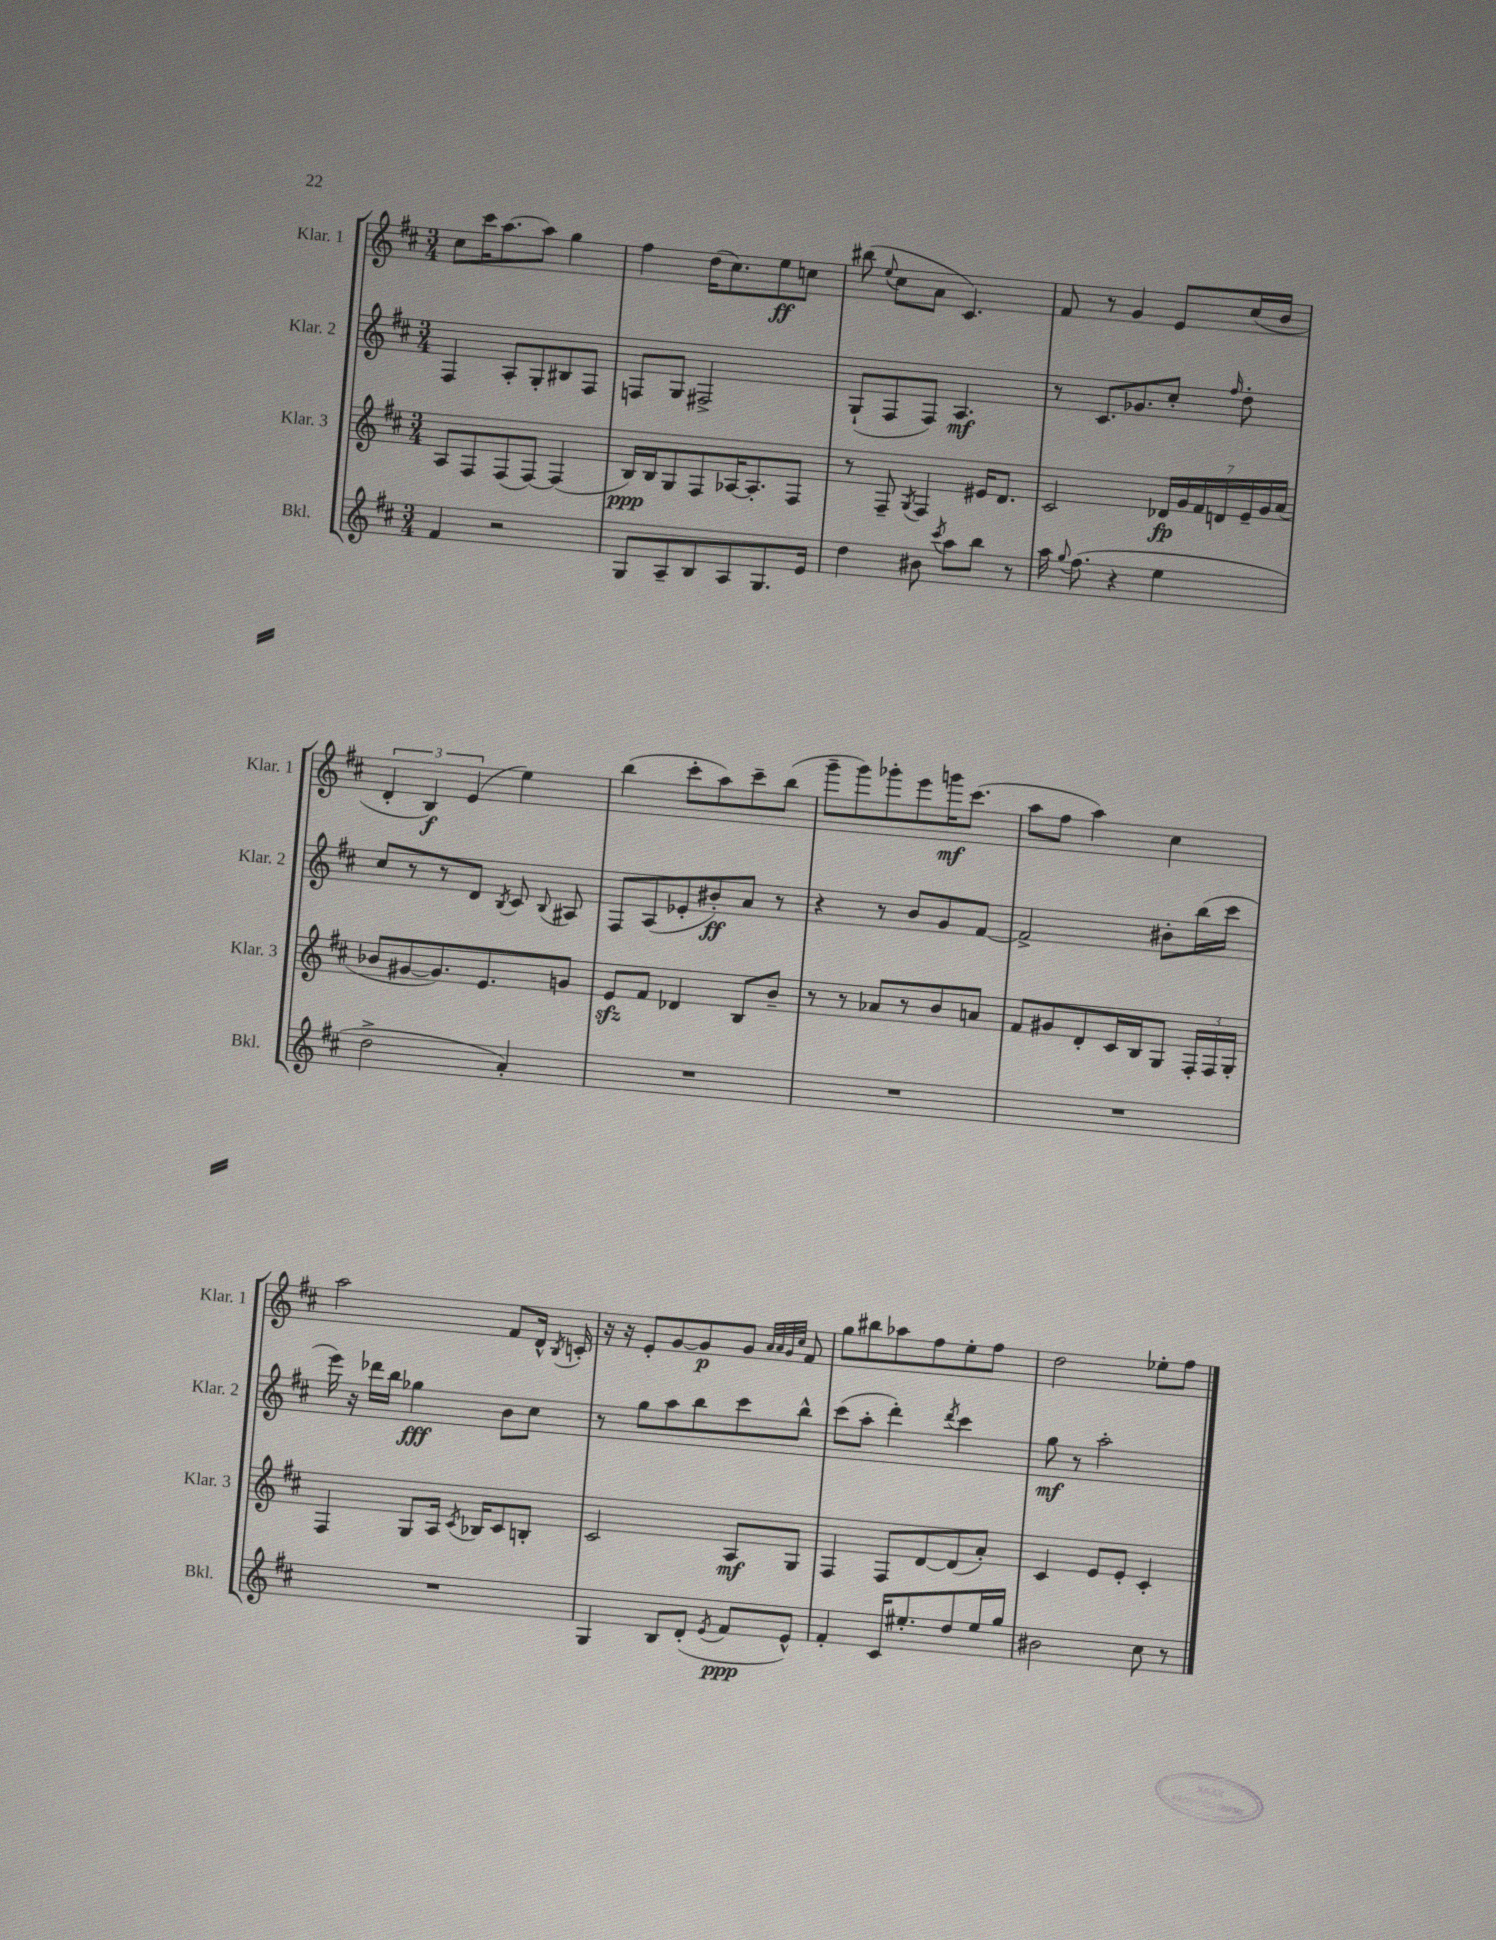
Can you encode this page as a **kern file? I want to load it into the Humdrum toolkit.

**kern	**dynam	**kern	**dynam	**kern	**dynam	**kern	**dynam
*part4	*part4	*part3	*part3	*part2	*part2	*part1	*part1
*staff4	*staff4	*staff3	*staff3	*staff2	*staff2	*staff1	*staff1
*I"Bkl.	*	*I"Klar. 3	*	*I"Klar. 2	*	*I"Klar. 1	*
*I'Bkl.	*	*I'Klar. 3	*	*I'Klar. 2	*	*I'Klar. 1	*
*clefG2	*	*clefG2	*	*clefG2	*	*clefG2	*
*k[f#c#]	*	*k[f#c#]	*	*k[f#c#]	*	*k[f#c#]	*
*M3/4	*	*M3/4	*	*M3/4	*	*M3/4	*
=14	=14	=14	=14	=14	=14	=14	=14
4f#/	.	8A/L	.	4F#/	.	8cc#\L	.
.	.	8F#/	.	.	.	16ccc#\K	.
.	.	.	.	.	.	[8.aa\	.
2r	.	(8F#/	.	8A'/L	.	.	.
.	.	[8F#/J)	.	8G'/	.	8aa\J]	.
.	.	(4F#/]	.	8B#X/	.	4gg\	.
.	.	.	.	8F#/J	.	.	.
=15	=15	=15	=15	=15	=15	=15	=15
8G/L	.	16B/LL)	ppp	8Fn/L	.	4ff#\	.
.	.	16B/J	.	.	.	.	.
8A~/	.	8G/	.	8G/J	.	.	.
8B/	.	8F#/	.	2F#X^/	.	(16dd\KL	.
.	.	.	.	.	.	8.cc#\)	.
8A/	.	[16A-X/K	.	.	.	.	.
.	.	8.A-'/]	.	.	.	.	.
8.G/	.	.	.	.	.	8ee\	ff
.	.	8F#/J	.	.	.	8ccn\J	.
16e/Jk	.	.	.	.	.	.	.
=16	=16	=16	=16	=16	=16	=16	=16
4dd\	.	8r	.	(8G`/L	.	(8bb#X\	.
.	.	.	.	.	.	8qqee/	.
.	.	8F#~/	.	8F#/	.	8cc#\L	.
.	.	8qG/	.	.	.	.	.
8b#X\	.	4F#/	.	8F#/J)	.	8a\J	.
8qccc#/	.	.	.	.	.	.	.
8aa\L	.	.	.	4.A/	mf	4.c#/)	.
8bb\J	.	16e#X/KL	.	.	.	.	.
.	.	8.d/J	.	.	.	.	.
8r	.	.	.	.	.	.	.
=17	=17	=17	=17	=17	=17	=17	=17
16aa\	.	2c#/	.	8r	.	8f#/	.
8qqgg/	.	.	.	.	.	.	.
(8.ff#\	.	.	.	.	.	.	.
.	.	.	.	8.c#/L	.	8r	.
4r	.	.	.	.	.	4g/	.
.	.	.	.	8.g-X/	.	.	.
4ee\	.	28d-X/LL	fp	8cc#'/J	.	8e/L	.
.	.	28g/	.	.	.	.	.
.	.	28f#/	.	.	.	.	.
.	.	28dn/	.	.	.	.	.
.	.	.	.	16qqff#/	.	.	.
.	.	.	.	8dd'\	.	(16cc#/L	.
.	.	28e~/	.	.	.	.	.
.	.	28g/	.	.	.	.	.
.	.	.	.	.	.	16b/JJ	.
.	.	(28a/JJ	.	.	.	.	.
!!LO:LB:g=z
=18	=18	=18	=18	=18	=18	=18	=18
2dd^\	.	8b-X/L	.	8cc#/L	.	6d'/	.
.	.	[8g#X/	.	8r	.	.	.
.	.	.	.	.	.	6B/)	f
.	.	8.g#/])	.	8r	.	.	.
.	.	.	.	.	.	(6e/	.
.	.	.	.	8d/J	.	.	.
.	.	8.e/	.	.	.	.	.
.	.	.	.	8qB/	.	.	.
4a'/)	.	.	.	8c#/	.	4ee\)	.
.	.	.	.	8qqB/	.	.	.
.	.	8gn/J	.	8A#X/	.	.	.
=19	=19	=19	=19	=19	=19	=19	=19
2.r	.	8ezz/L	.	8F#/L	.	(4bb\	.
.	.	8f#/J	.	(8A/	.	.	.
.	.	4d-X/	.	8e-X'/	.	8ccc#'\L	.
.	.	.	.	8b#X'/)	ff	8aa\)	.
.	.	8B/L	.	8a/J	.	8ccc#~\	.
.	.	8b~/J	.	8r	.	(8bb\J	.
=20	=20	=20	=20	=20	=20	=20	=20
2.r	.	8r	.	4r	.	8ggg~\L	.
.	.	8r	.	.	.	8ggg\)	.
.	.	8a-X/L	.	8r	.	8ggg-X'\	.
.	.	8r	.	8b/L	.	8eee\	.
.	.	8b/	.	8g/	.	16gggn\K	mf
.	.	.	.	.	.	(8.ccc#\J	.
.	.	8an/J	.	[8f#/J	.	.	.
=21	=21	=21	=21	=21	=21	=21	=21
2.r	.	8f#/L	.	2f#^/]	.	8aa\L	.
.	.	8g#X/	.	.	.	8ff#\J	.
.	.	8d'/	.	.	.	4aa\)	.
.	.	16c#/L	.	.	.	.	.
.	.	16B/J	.	.	.	.	.
.	.	8G/J	.	8b#X'\L	.	4cc#\	.
.	.	24F#'/LL	.	(16bb\L	.	.	.
.	.	24F#/	.	.	.	.	.
.	.	.	.	16ccc#\JJ	.	.	.
.	.	24G'/JJ	.	.	.	.	.
!!LO:LB:g=z
=22	=22	=22	=22	=22	=22	=22	=22
2.r	.	4F#/	.	16eee\)	.	2aa\	.
.	.	.	.	16r	.	.	.
.	.	.	.	16ddd-X\LL	.	.	.
.	.	.	.	16bb\JJ	.	.	.
.	.	8G/L	.	4gg-X\	fff	.	.
.	.	16A/Jk	.	.	.	.	.
.	.	8qc#/	.	.	.	.	.
.	.	16B-X/KL	.	.	.	.	.
.	.	8c#/	.	8b\L	.	8f#/L	.
.	.	8Bn'/J	.	8cc#\J	.	16d^^/Jk	.
.	.	.	.	.	.	8qB/	.
.	.	.	.	.	.	16cn'/	.
=23	=23	=23	=23	=23	=23	=23	=23
4G/	.	2c#/	.	8r	.	16r	.
.	.	.	.	.	.	16r	.
.	.	.	.	8gg\L	.	8e'/L	.
8B/L	.	.	.	8aa\	.	[8g/	.
(8d'/J	.	.	.	8bb\	.	8g/]	p
8qe/	.	.	.	.	.	.	.
8f#/L	ppp	8A/L	mf	8ccc#\	.	8g/J	.
.	.	.	.	.	.	32qqa/LLL	.
.	.	.	.	.	.	32qqa/	.
.	.	.	.	.	.	32qqg/	.
.	.	.	.	.	.	32qqcc#/JJJ	.
8e^^/J)	.	8G/J	.	8bb^^\J	.	8f#/	.
=24	=24	=24	=24	=24	=24	=24	=24
4f#'/	.	4F#/	.	(8ccc#\L	.	8gg\L	.
.	.	.	.	8aa'\J	.	8bb#X\	.
16c#/KL	.	8F#/L	.	4ddd'\)	.	8aa-X\	.
8.ee#X'/	.	.	.	.	.	.	.
.	.	[8d/	.	.	.	8ff#\	.
.	.	.	.	8qddd/	.	.	.
8dd/	.	(8d/]	.	4ccc#\	.	8ee'\	.
16ee#/L	.	8a'/J)	.	.	.	8ff#\J	.
16gg/JJ	.	.	.	.	.	.	.
=25	=25	=25	=25	=25	=25	=25	=25
2b#X\	.	4c#/	.	8gg\	mf	2dd\	.
.	.	.	.	8r	.	.	.
.	.	8e/L	.	2aa'\	.	.	.
.	.	8e'/J	.	.	.	.	.
8cc#\	.	4c#'/	.	.	.	8ee-X'\L	.
8r	.	.	.	.	.	8ff#\J	.
==	==	==	==	==	==	==	==
*-	*-	*-	*-	*-	*-	*-	*-
